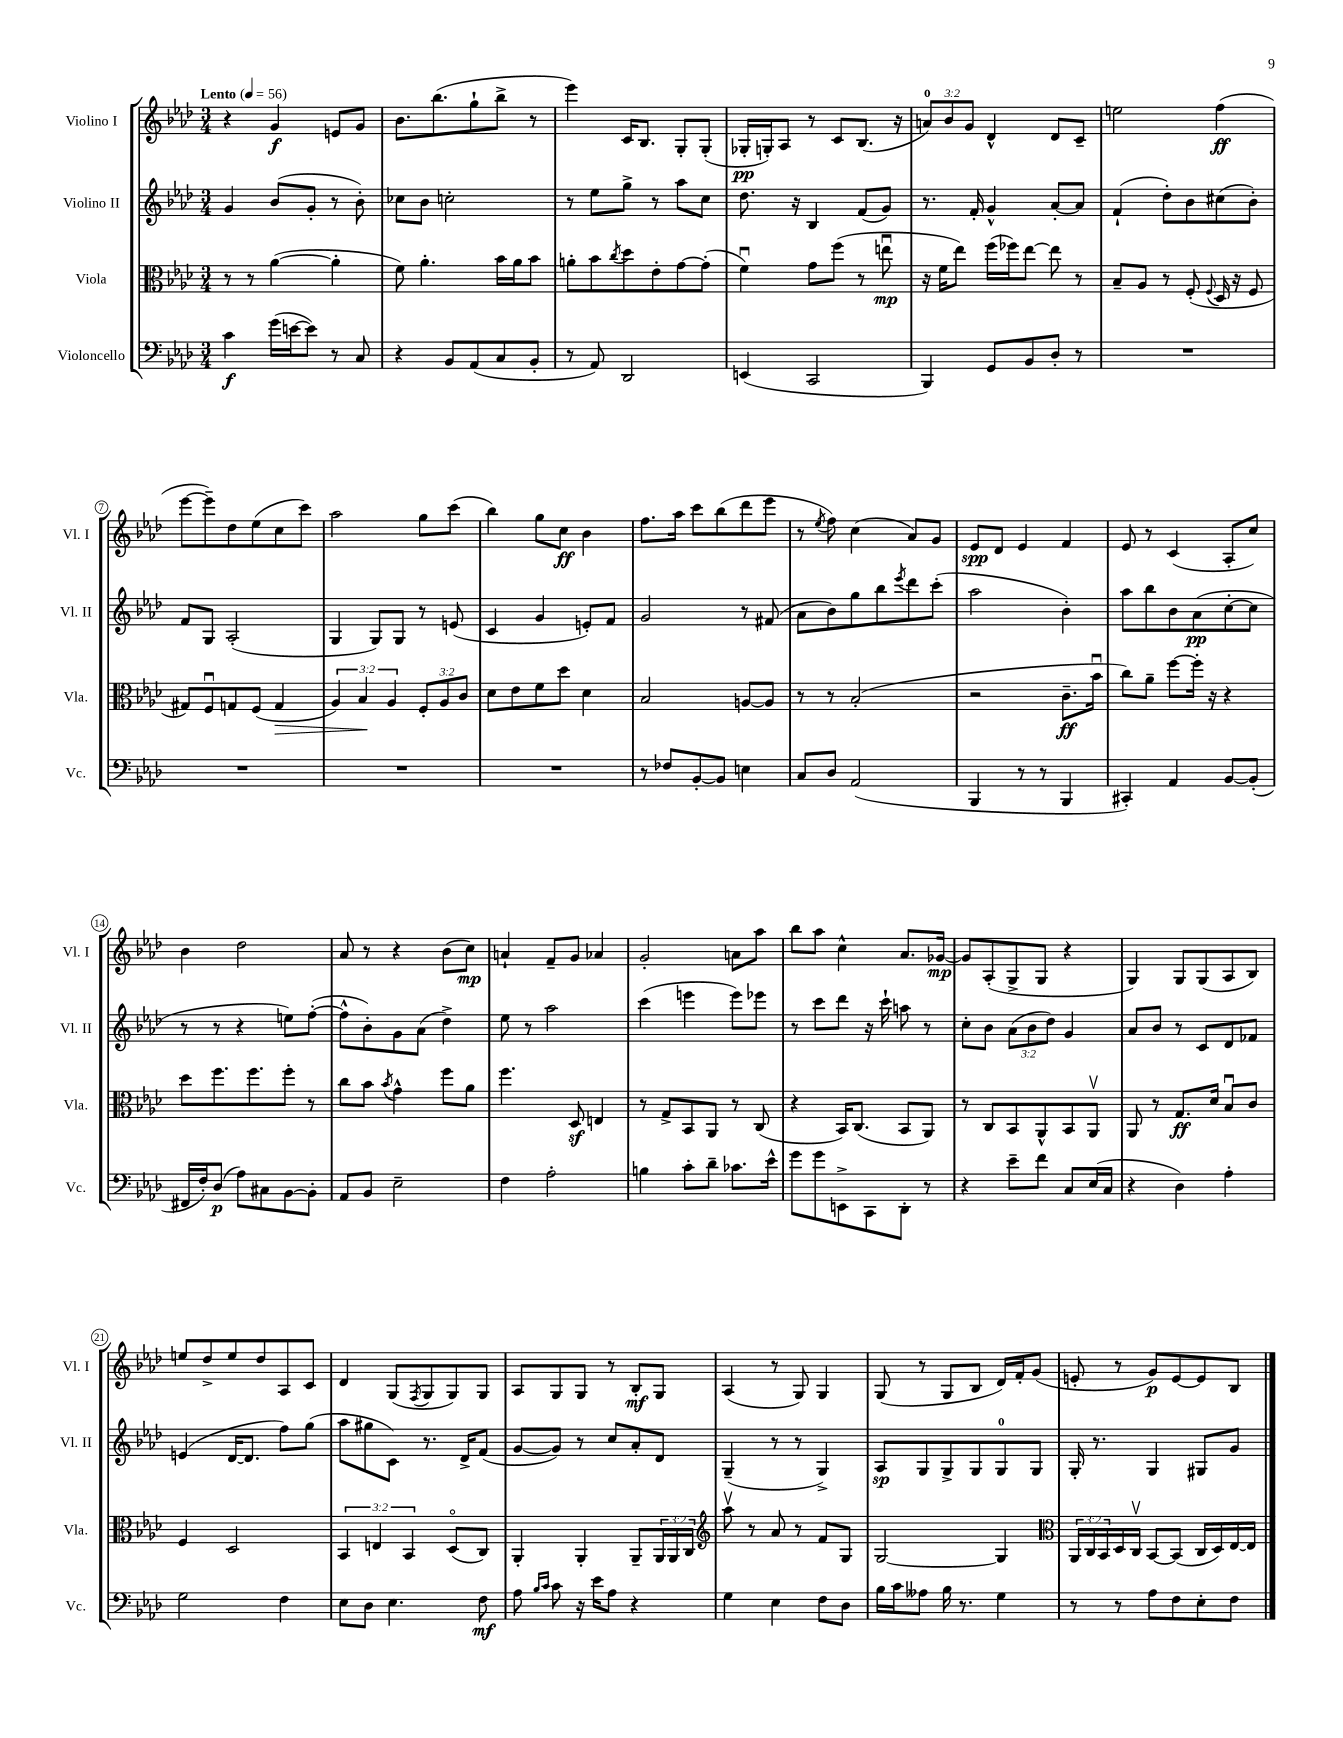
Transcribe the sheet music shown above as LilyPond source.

<<
\new StaffGroup <<
\new Staff = "s0" \with { instrumentName = "Violino I" shortInstrumentName = "Vl. I" } {
    \clef treble \key aes \major \numericTimeSignature \time 3/4 \override Staff.TupletNumber.text = #tuplet-number::calc-fraction-text \tempo "Lento" 4 = 56
    r4 g'4\f e'8 g'8 |
    bes'8. bes''8.( g''8-! bes''8-> r8 |
    ees'''4) c'16 bes8. g8-. g8-.( |
    ges16-.\pp g16-.) aes8 r8 c'8 bes8.( r16 |
    \tuplet 3/2 { a'8-0) bes'8 g'8 } des'4-^ des'8 c'8-- |
    e''2 f''4\ff( |
    ees'''8~ ees'''8--) des''8 ees''8( c''8 c'''8) |
    aes''2 g''8 c'''8( |
    bes''4) g''8 c''8\ff bes'4 |
    f''8. aes''16 c'''8 bes''8( des'''8 ees'''8 |
    r8 \acciaccatura { ees''8 } f''8) c''4( aes'8) g'8 |
    ees'8\spp des'8 ees'4 f'4 |
    ees'8 r8 c'4( aes8-. c''8) |
    bes'4 des''2 |
    aes'8 r8 r4 bes'8( c''8\mp) |
    a'4-! f'8-- g'8 aes'4 |
    g'2-. a'8 aes''8 |
    bes''8 aes''8 c''4-^ aes'8. ges'16~\mp |
    ges'8 aes8-.( g8-> g8 r4 |
    g4) g8 g8( aes8 bes8) |
    e''8 des''8-> e''8 des''8 aes8 c'8 |
    des'4 g8( \acciaccatura { f8 } g8 g8) g8 |
    aes8 g8 g8 r8 bes8-.\mf g8 |
    aes4( r8 g8) g4 |
    g8( r8 g8 bes8 des'16) f'16-. g'8( |
    e'8-. r8 g'8\p) e'8~ e'8 bes8 \bar "|." |
}
\new Staff = "s1" \with { instrumentName = "Violino II" shortInstrumentName = "Vl. II" } {
    \clef treble \key aes \major \numericTimeSignature \time 3/4 \override Staff.TupletNumber.text = #tuplet-number::calc-fraction-text
    g'4 bes'8( g'8-. r8 bes'8-.) |
    ces''8 bes'8 c''2-. |
    r8 ees''8 g''8-> r8 aes''8 c''8 |
    des''8. r16 bes4 f'8( g'8) |
    r8. f'16-. g'4-^ aes'8~-. aes'8 |
    f'4-!( des''8-.) bes'8 cis''8( bes'8-.) |
    f'8 g8 aes2-.( |
    g4 g8) g8 r8 e'8( |
    c'4 g'4 e'8-.) f'8 |
    g'2 r8 fis'8( |
    aes'8 bes'8) g''8 bes''8 \acciaccatura { ees'''8 } des'''8 c'''8-.( |
    aes''2 bes'4-.) |
    aes''8 bes''8 bes'8 aes'8\pp( c''8~-. c''8 |
    r8 r8 r4 e''8) f''8~-.( |
    f''8-^ bes'8-.) g'8 aes'8( des''4->) |
    ees''8 r8 aes''2 |
    c'''4( e'''4 e'''8) ees'''8 |
    r8 c'''8 des'''8 r16 c'''16-! a''8 r8 |
    c''8-. bes'8 \tuplet 3/2 { aes'8( bes'8 des''8) } g'4 |
    aes'8 bes'8 r8 c'8 des'8 fes'8 |
    e'4( des'16~ des'8. f''8) g''8( |
    aes''8 gis''8 c'8) r8. des'16-> f'8( |
    g'8~ g'8) r8 c''8 aes'8-. des'8 |
    g4--( r8 r8 g4->) |
    aes8\sp g8 g8-> g8 g8-0 g8 |
    g16-. r8. g4 gis8 g'8 \bar "|." |
}
\new Staff = "s2" \with { instrumentName = "Viola" shortInstrumentName = "Vla." } {
    \clef alto \key aes \major \numericTimeSignature \time 3/4 \override Staff.TupletNumber.text = #tuplet-number::calc-fraction-text
    r8 r8 aes'4~( aes'4-. |
    f'8) aes'4.-. bes'16 aes'16 bes'8 |
    a'8-. bes'8 \acciaccatura { c''8 } des''8 ees'8-. g'8~ g'8-.( |
    f'4\downbow) g'8 f''8( r8 e''8\downbow\mp |
    r16 f'16 ees''8) f''16( fes''16) ees''8~ ees''8 r8 |
    bes8-- aes8 r8 f8-.( \appoggiatura { f8 } des16 r16 f8 |
    gis8) f8\downbow g8 f8( g4\> |
    \tuplet 3/2 { aes4) bes4\! aes4 } \tuplet 3/2 { f8-. aes8 c'8 } |
    des'8 ees'8 f'8 des''8 des'4 |
    bes2 a8~ a8 |
    r8 r8 bes2-.( |
    r2 c'8.--\ff bes'16\downbow |
    c''8) aes'8-- f''8~ f''16-. r16 r4 |
    des''8 f''8. f''8. f''8-. r8 |
    c''8 bes'8 \acciaccatura { bes'8 } g'4-^ f''8 aes'8 |
    f''4. des8\sf e4 |
    r8 g8-> bes,8 aes,8 r8 c8( |
    r4 bes,16) c8.( bes,8 aes,8) |
    r8 c8 bes,8 aes,8-^ bes,8 aes,8\upbow |
    aes,8 r8 g8.\ff des'16 bes8\downbow c'8 |
    f4 des2 |
    \tuplet 3/2 { bes,4 e4 bes,4 } des8\flageolet( c8) |
    aes,4-. aes,4-. aes,8-- \tuplet 3/2 { aes,16 aes,16 c16 } |
    \clef treble aes''8\upbow r8 aes'8 r8 f'8 g8 |
    g2~ g4 |
    \clef alto \tuplet 3/2 { aes,16 c16 bes,16 } des16 c16\upbow bes,8~ bes,8( c16 des16) ees16~ ees16 \bar "|." |
}
\new Staff = "s3" \with { instrumentName = "Violoncello" shortInstrumentName = "Vc." } {
    \clef bass \key aes \major \numericTimeSignature \time 3/4
    c'4\f g'16( e'16~ e'8) r8 c8 |
    r4 bes,8 aes,8( c8 bes,8-. |
    r8 aes,8) des,2 |
    e,4( c,2 |
    bes,,4) g,8 bes,8 des8-. r8 |
    R2. |
    R2. |
    R2. |
    R2. |
    r8 fes8 bes,8~-. bes,8 e4 |
    c8 des8 aes,2( |
    bes,,4 r8 r8 bes,,4 |
    cis,4-.) aes,4 bes,8~ bes,8-.( |
    fis,16 f16-.) des8\p( aes8) cis8 bes,8~ bes,8-. |
    aes,8 bes,8 ees2-- |
    f4 aes2-. |
    b4 c'8-. des'8-- ces'8. ees'16-^ |
    g'8 g'8 e,8-> c,8 des,8-. r8 |
    r4 ees'8-- f'8 c8 ees16( c16 |
    r4 des4) aes4-. |
    g2 f4 |
    ees8 des8 ees4. f8\mf |
    aes8 \grace { bes16 c'16 } c'8 r16 ees'16 aes8 r4 |
    g4 ees4 f8 des8 |
    bes16 c'16 aeses8 bes16 r8. g4 |
    r8 r8 aes8 f8 ees8-. f8 \bar "|." |
}
>>
>>
\layout { \context { \Score \override BarNumber.stencil = #(make-stencil-circler 0.1 0.3 ly:text-interface::print) } }
